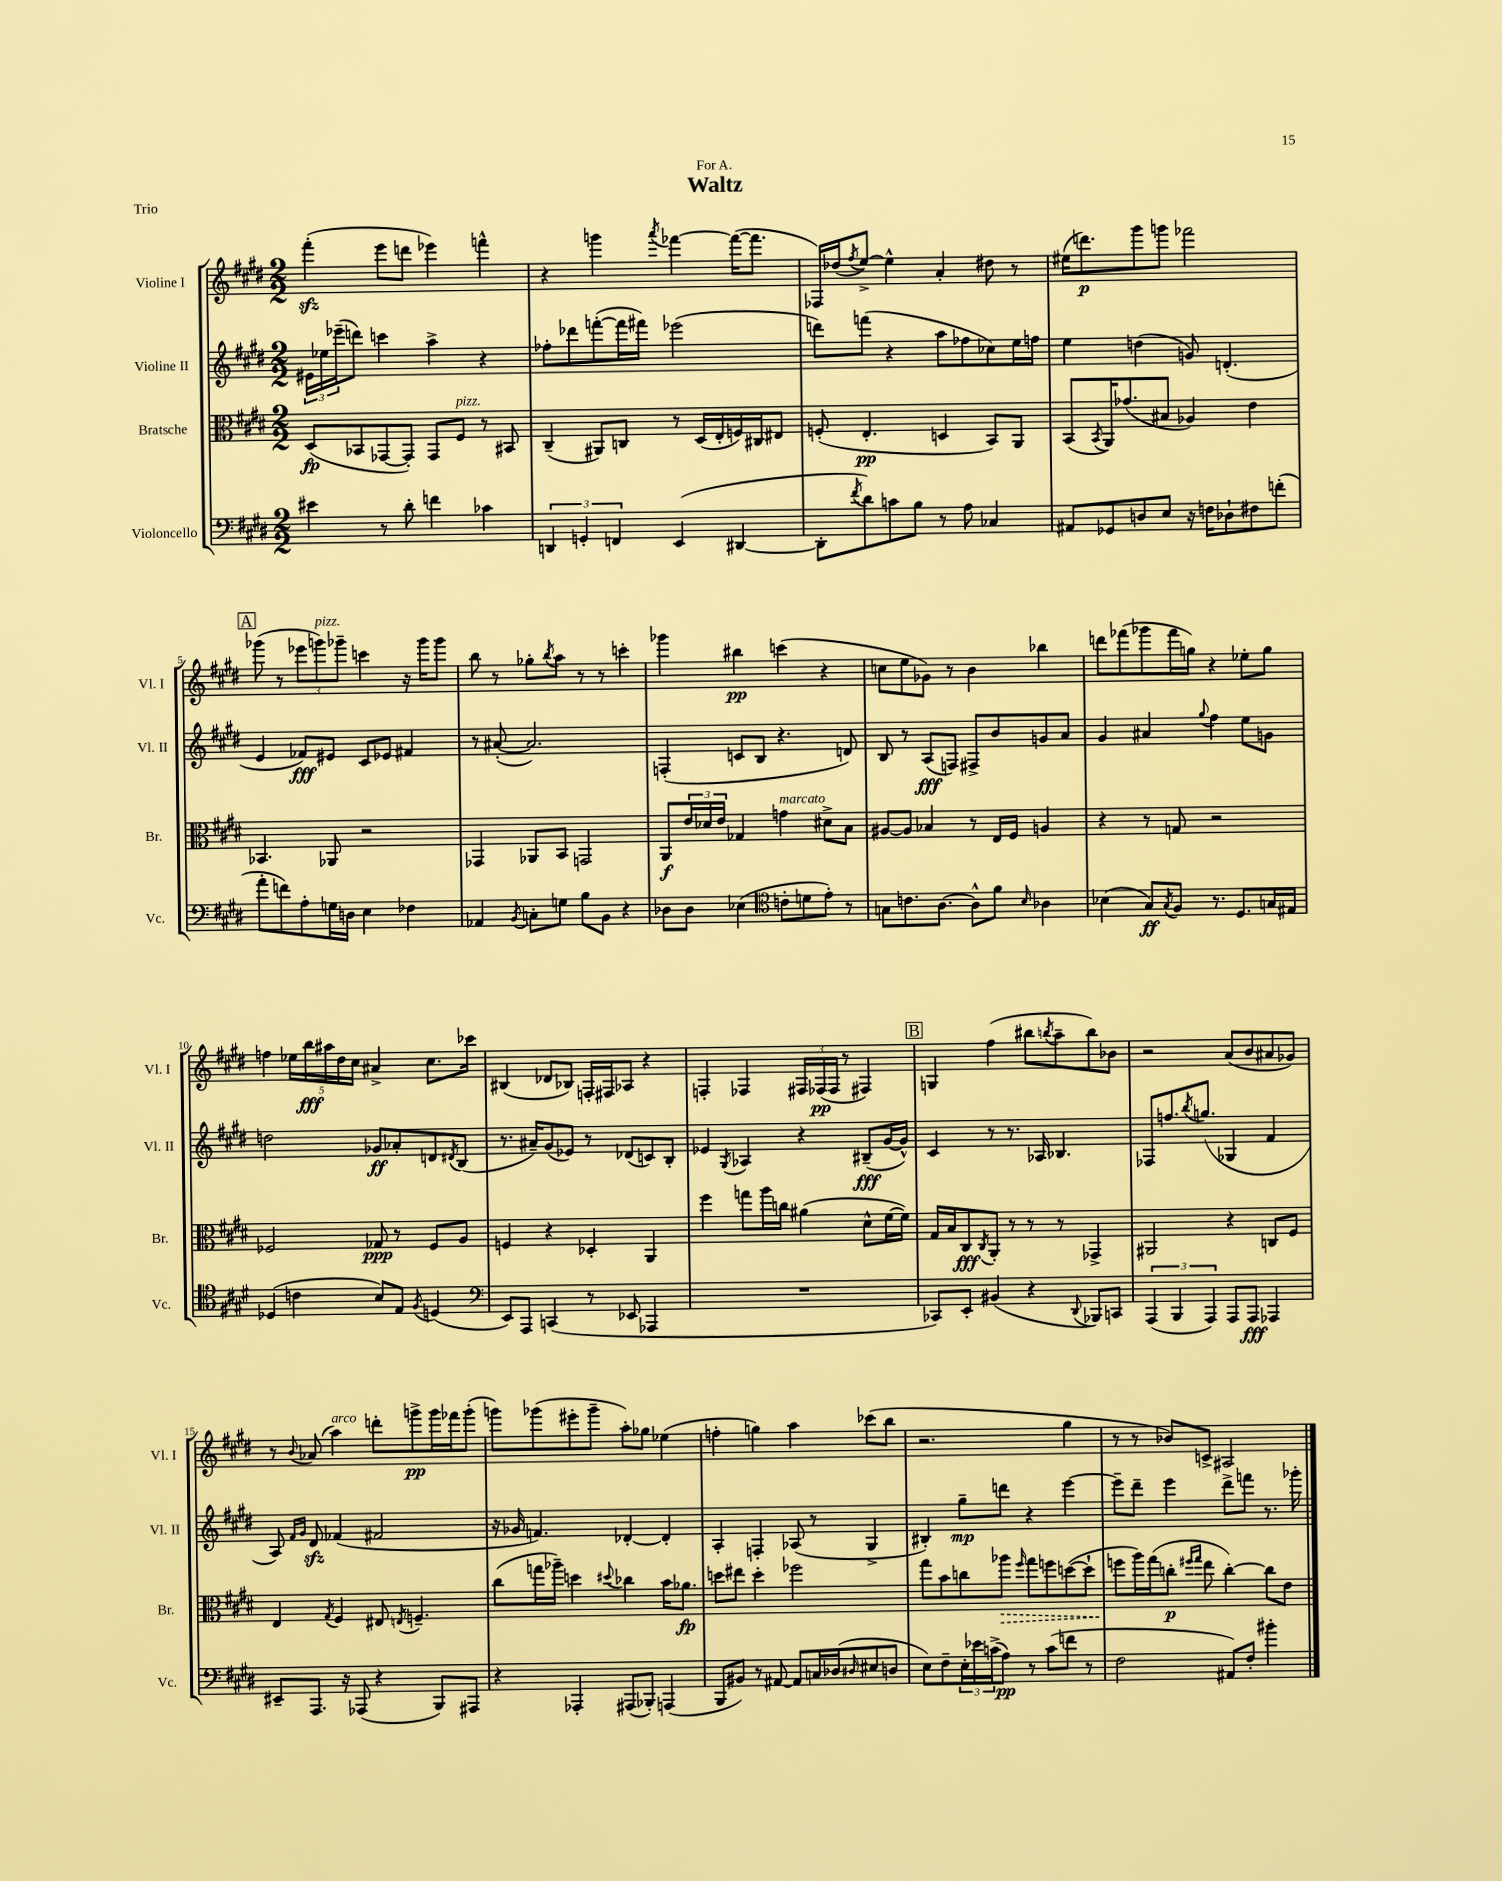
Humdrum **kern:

**kern	**kern	**kern	**kern
*staff4	*staff3	*staff2	*staff1
*clefF4	*clefC3	*clefG2	*clefG2
*k[f#c#g#d#]	*k[f#c#g#d#]	*k[f#c#g#d#]	*k[f#c#g#d#]
*M2/2	*M2/2	*M2/2	*M2/2
4e#\	(8D#/L	24e#\LL	(4fff#'\
.	.	24ee-\	.
.	.	(24eee-~\J	.
.	8BB-/	8ddd\J)	.
8r	[8GG-/	4ccc\	8eee\L
8d#'\	8GG-'/]J)	.	8ddd\J
4f\	8GG-/L	4aa^\	4eee-\)
.	8F#/J	.	.
4c-\	8r	4r	4fff^^\
.	8BB#/	.	.
=	=	=	=
6DD/	(4C#~/	8ff-'\L	4r
.	.	8ddd-\	.
6GG'/	.	.	.
.	8AA#/L)	([8fff'\	4ggg\
6FF/	.	.	.
.	8C/J	16fff\]L	.
.	.	16fff#\JJ)	.
.	.	.	8qaaa/
(4EE/	8r	(2eee-\	[4fff-\
.	(16D#/LL	.	.
.	16E'/	.	.
[4DD#/	16F/)	.	(16fff-\_LK
.	16C#/J	.	8.fff-\]J
.	8E#/J	.	.
=	=	=	=
8DD#'\]L	(8F'/	8ddd\L)	16F-/LL)
.	.	.	(16dd-/J
8qf#/	.	.	8qff#/
8d#\)	4.E'/	(8fff\J	[8ee^/J)
8c\	.	4r	4ee^^\]
8B\J	.	.	.
8r	4D/	8aa\L	4a'/
8A\	.	8ff-\	.
4C-/	8BB/L)	8cc-\)	8dd#\
.	8AA/J	16ee\L	8r
.	.	16ff\JJ	.
=	=	=	=
8AA#/L	(8BB/L	4ee\	(16ee#\LK
.	.	.	8.ddd\)
.	8qBB/	.	.
8GG-/	16AA/K)	.	.
.	(8.g-/	.	.
8D/	.	(4dd\	8ggg#\
8E/J	8B#/J	.	8ggg\J
16r	4A-/)	8g/)	2fff-\
16F\LK	.	.	.
8D-`\	.	(4.d'/	.
8F#\	4e\	.	.
(8f'\J	.	.	.
=	=	=	=
8a'\L	4.BB-/	4e/	(8ggg-\
8f\)	.	.	8r
8A'\	.	8f-/L)	12eee-\L
.	.	.	12ggg\)
16G\L	8AA-/	8e#/J	.
.	.	.	12ggg-~\J
16D\JJ	.	.	.
4E\	2r	8c#/L	4ccc\
.	.	8e-/J	.
4F-\	.	4f#/	16r
.	.	.	16ggg-\LK
.	.	.	8ggg-\J
=	=	=	=
4AA-/	4GG-/	8r	8bb\
.	.	([8a#'/	8r
8qBB/	.	.	.
8C'\L	8AA-/L	2.a#/])	8gg-'\L
.	.	.	8qbb/
8G\J	8BB/J	.	8aa\J
8B\L	2GG/	.	8r
8BB\J	.	.	8r
4r	.	.	4ccc'\
=	=	=	=
8D-\L	8AA/L	(4F'/	4ggg-\
8D-\J	24e/L	.	.
.	24d-/	.	.
.	24e/JJ	.	.
(4E-\	4G-/	8c/L	4bb#\
.	.	8B/J	.
*clefC4	*	*	*
8c'\L	4g\	4.r	(4ccc\
8d\	.	.	.
8e'\J)	8d#^\L	.	4r
8r	8B\J	8d/)	.
=	=	=	=
8G\L	[8A#/L	8B/	8cc\L
8.c\	8A#/]J	8r	8ee\
.	4B-/	(8A/L	8g-\J)
[8.A\J	.	.	.
.	.	8F/J)	8r
8A^^\]L	8r	8F#^/L	4b\
8f#\J	16E/LL	8b/	.
.	16F#/JJ	.	.
16qqB/	.	.	.
4A-\	4A/	8g/	4bb-\
.	.	8a/J	.
=	=	=	=
(4B-\	4r	4g#/	8ddd\L
.	.	.	(8fff-\
8G#/L)	8r	4a#/	8ggg-\
8qG#/	.	.	.
8F#/J	8G/	.	16fff-\L
.	.	.	16gg\JJ)
.	.	8qqgg#/	.
8.r	2r	4ff#\	4r
8.D#/L	.	.	.
.	.	8ee\L	8ee-'\L
16G/L	.	8g\J	8gg\J
16E#/JJ	.	.	.
=	=	=	=
(4D-/	2F-/	2dd\	4ff\
4c\	.	.	20ee-\LL
.	.	.	20bb\
.	.	.	20aa#\
.	.	.	20dd#\
.	.	.	20cc#\JJ
8B/L)	8G-/	8g-/L	4a#^/
8E/J	8r	8a-'/	.
8qF#/	.	.	.
(4D/	8F-/L	8d/	8.cc#\L
.	.	8qd#/	.
.	8A/J	(8B/J	.
.	.	.	16ccc-\Jk
=	=	=	=
*clefF4	*	*	*
8EE/L)	4F/	8.r	(4B#/
8AAA/J	.	.	.
.	.	16a#~/LK)	.
(4CC/	4r	(8g#/	8d-/L
.	.	8e-/J)	8B-/J)
8r	4D-'/	8r	16F'/LL
.	.	.	16F#/J
8EE-/	.	(8d-/L	8A-/J
4AAA-/	4AA/	8c/)	4r
.	.	8B'/J	.
=	=	=	=
1r	4ff#\	4e-/	4F'/
.	.	8qG#/	.
.	8gg\L	4A-/	4F-/
.	16aa\L	.	.
.	16cc\JJ	.	.
.	(4a#\	4r	24F#/LL
.	.	.	(24F-/
.	.	.	24F-/JJ
.	.	.	8r
.	8d#^^\L	(8B#~/L	4F#/)
.	[16f#\L	[16g#/L	.
.	16f#\]JJ)	16g#^^/]JJ)	.
=	=	=	=
8CC-/L)	16G#/LL	4c#/	4G/
.	16B/J	.	.
8EE'/J	8C#/	.	.
.	8qC#/	.	.
(4BB#/	8AA'/J	8r	(4ff#\
.	8r	8.r	.
4r	8r	.	8bb#\L
.	.	16A-/	.
.	.	.	8qbb/
.	8r	4.B-/	8aa~\
8qqDD#/	.	.	.
8BBB-/L)	4GG-^/	.	8bb\)
8CC/J	.	.	8b-\J
=	=	=	=
(6AAA/	2AA#/	8F-/L	2r
.	.	8.ff/	.
6BBB/	.	.	.
.	.	8qbb/	.
.	.	(8.gg/J	.
6AAA/)	.	.	.
8AAA/L	4r	4G-/	(8a/L
8AAA/J	.	.	8b/
4AAA-/	8C/L	4f#/	8a#/
.	8F#/J	.	8g-/J)
=	=	=	=
8EE#~/L	4E/	8A/)	8r
.	.	16qqf#/LL	.
.	.	16qqg#/JJ	8qqb/
8.AAA/J	.	8d#/	(8a-/
.	8qG#/	.	.
.	4F#/	(4f-/	4aa\)
16r	.	.	.
(8AAA-/	.	.	.
4r	8E#/	2f#/	8ddd'\L
.	8qE/	.	.
.	4.F~/	.	8ggg^\
8BBB/L)	.	.	16ggg\L
.	.	.	16fff-\J
8AAA#/J	.	.	(8ggg'\J
=	=	=	=
4r	(8cc#\L	16r	8ggg\L)
.	.	16g-/	.
.	16gg\L	4.f/)	(8ggg-\
.	16aa-~\JJ)	.	.
4AAA-'/	4dd\	.	8eee#'\
.	.	.	8ggg-~\J
.	8qqdd#/	.	.
(8AAA#/L	4cc-\	[4d-'/	8aa'\L)
8BBB-'/J)	.	.	8gg-\J
(4AAA/	16b\LK	4d-'/]	(4ee-\
.	8.a-\J	.	.
=	=	=	=
8BBB/L	8dd\L	4A'/	4ff'\
8BB#/J)	8ee#\J	.	.
8r	4dd'\	4F'/	4gg\)
[8AA#/	.	.	.
8AA#/]L	2ff-\	(8A-/	4aa\
16C/L	.	8r	.
(16D-/J	.	.	.
16qqD#/	.	.	.
8E#/	.	4G#^/	(8ccc-\L
8D/J	.	.	8bb\J
=	=	=	=
8E\L)	8gg#\L	4B#'/)	2.r
8F#~\	8b\	.	.
24E'\L	8cc\	8gg#~\L	.
24e-\	.	.	.
(24c^\J	.	.	.
8A\J)	8aa-\J	8ddd\J	.
.	16qqff#/	.	.
8r	8gg#\L	4r	.
(8c\L	8ff\	.	.
8f\J	([8dd\	[4eee\	4gg#\
8r	8dd`\]J	.	.
=	=	=	=
2F#\	8ff\L	8eee~\]L	8r
.	16aa\L)	8ddd#~\J	8r
.	(16gg#\J	.	.
.	8cc'\J	4eee\	8b-/L)
.	16qqff#/LL	.	.
.	16qqgg#/JJ	.	.
.	8ee\	.	8c^/J
8AA#/L)	[4cc'\)	8ddd#^\L	2A#/
8F#'/J	.	8fff\J	.
4b#'\	8cc\]L	8.r	.
.	8e\J	.	.
.	.	16ggg-'\	.
==	==	==	==
*-	*-	*-	*-
